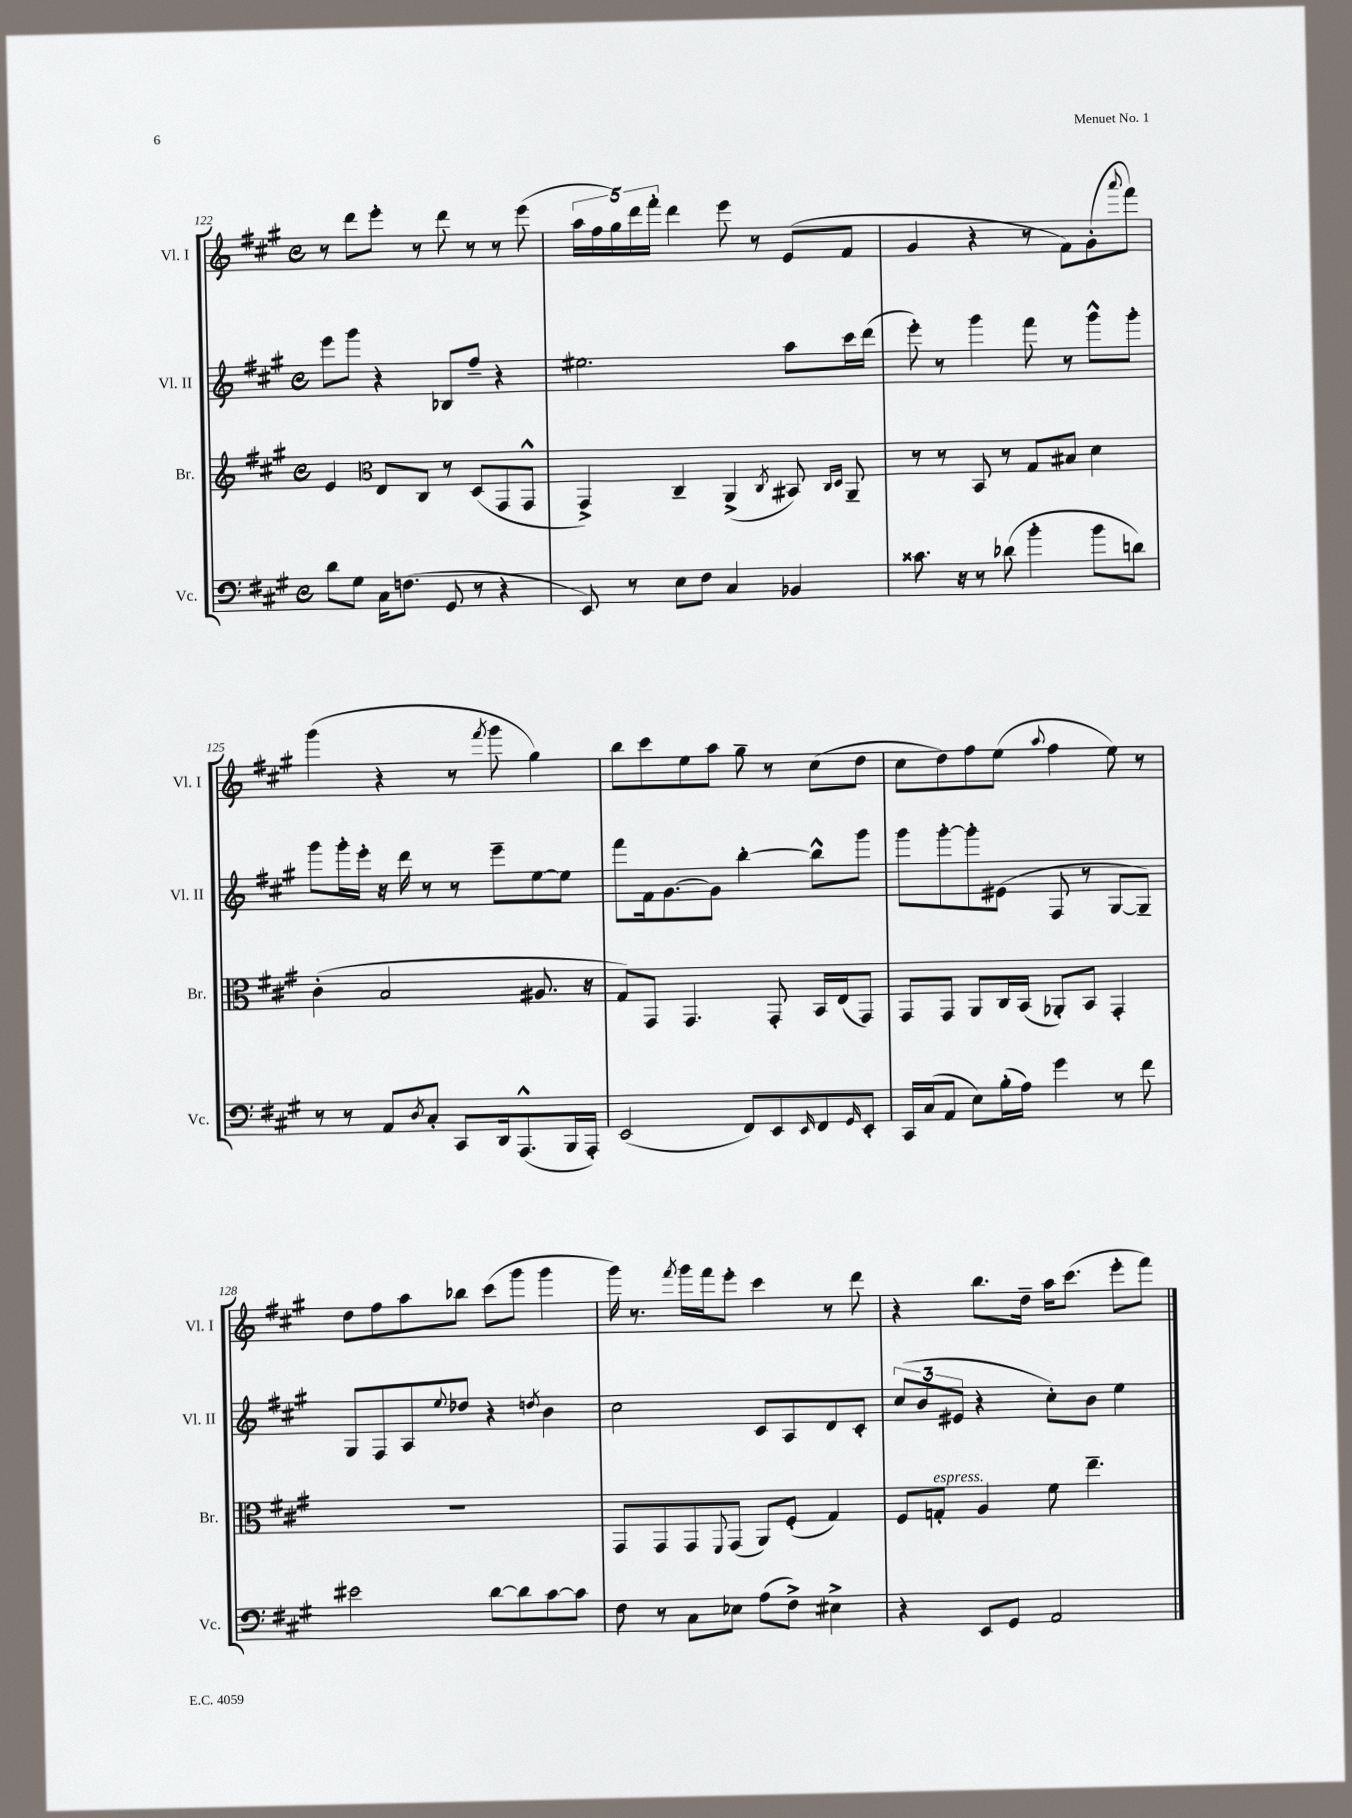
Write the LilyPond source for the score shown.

<<
\new StaffGroup <<
\new Staff = "s0" \with { instrumentName = "Vl. I" shortInstrumentName = "Vl. I" } {
    \clef treble \key a \major \defaultTimeSignature \time 4/4
    r8 d'''8 e'''8-. r8 d'''8 r8 r8 e'''8( |
    \tuplet 5/4 { a''16 fis''16 gis''16) d'''16 fis'''16-. } d'''4 e'''8 r8 e'8( fis'8 |
    gis'4 r4 r8 fis'8) gis'8-.( \appoggiatura { a'''8 } fis'''8) |
    gis'''4( r4 r8 \acciaccatura { fis'''8 } gis'''8 gis''4) |
    b''8 cis'''8 e''8 a''8 gis''8-- r8 cis''8( d''8 |
    cis''8 d''8) fis''8 e''8( \appoggiatura { a''8 } fis''4 e''8) r8 |
    d''8 fis''8 a''8 bes''8 cis'''8( gis'''8 gis'''4 |
    gis'''16) r8. \acciaccatura { fis'''8 } gis'''16 fis'''16 e'''8-. cis'''4 r8 d'''8 |
    r4 b''8. d''16-- a''16 cis'''8.( e'''8-. fis'''8) \bar "|." |
}
\new Staff = "s1" \with { instrumentName = "Vl. II" shortInstrumentName = "Vl. II" } {
    \clef treble \key a \major \defaultTimeSignature \time 4/4
    e'''8 gis'''8 r4 bes8 fis''8-- r4 |
    eis''2. a''8 cis'''16 d'''16( |
    e'''8-.) r8 gis'''4 fis'''8 r8 gis'''8-^ gis'''8-. |
    gis'''8 gis'''16-. e'''16-. r16 d'''16 r8 r8 e'''8-- e''8~ e''8 |
    fis'''8 fis'16 gis'8.~ gis'8 b''4~-. b''8-^ gis'''8 |
    gis'''8 gis'''8~-. gis'''8-. eis'8( fis8 r8 gis8~ gis8--) |
    gis8 fis8 a8 \appoggiatura { e''8 } des''8 r4 \acciaccatura { d''8 } b'4 |
    cis''2 cis'8 a8 d'8 cis'8-. |
    \tuplet 3/2 { cis''8( b'8 eis'8 } r4 cis''8-.) b'8 e''4 \bar "|." |
}
\new Staff = "s2" \with { instrumentName = "Br." shortInstrumentName = "Br." } {
    \clef treble \key a \major \defaultTimeSignature \time 4/4
    e'4 \clef alto e8 cis8 r8 d8( gis,8 gis,8-^ |
    gis,4->) cis4-- a,4->( \acciaccatura { cis8 } bis,8) \grace { cis16 d16 } a,8-- |
    r8 r8 b,8 r8 gis8 bis8 d'4 |
    cis'4-.( b2 ais8. r16 |
    gis8) gis,8 gis,4. gis,8-. b,16 e16( gis,8) |
    gis,8 gis,8 a,8 cis16 b,16( aes,8-.) b,8 gis,4-. |
    R1 |
    gis,8 gis,8 gis,8 \appoggiatura { fis,8 } gis,8( a,8) fis8-.( gis4) |
    fis8 g8-.^\markup { \italic "espress." } a4 fis'8 e''4.-- \bar "|." |
}
\new Staff = "s3" \with { instrumentName = "Vc." shortInstrumentName = "Vc." } {
    \clef bass \key a \major \defaultTimeSignature \time 4/4
    d'8 gis8 cis16 f8.( gis,8 r8 r4 |
    e,8) r8 e8 fis8 cis4 bes,4 |
    cisis'8. r16 r8 des'8( b'4-. b'8 d'8) |
    r8 r8 a,8 \acciaccatura { d8 } cis8-. cis,8 d,16 a,,8.-^( b,,16 a,,16-.) |
    e,2( fis,8) e,8 \grace { e,16 } fis,8 \grace { gis,16 } e,8-. |
    cis,16 cis16( a,8 e8) b16-.( a16) gis'4 r8 fis'8 |
    eis'2 d'8~ d'8 cis'8~ cis'8 |
    fis8 r8 cis8 ees8 a8( fis8->) eis4-> |
    r4 e,8 gis,8 a,2 \bar "|." |
}
>>
>>
\layout { \context { \Score currentBarNumber = #122 } }
